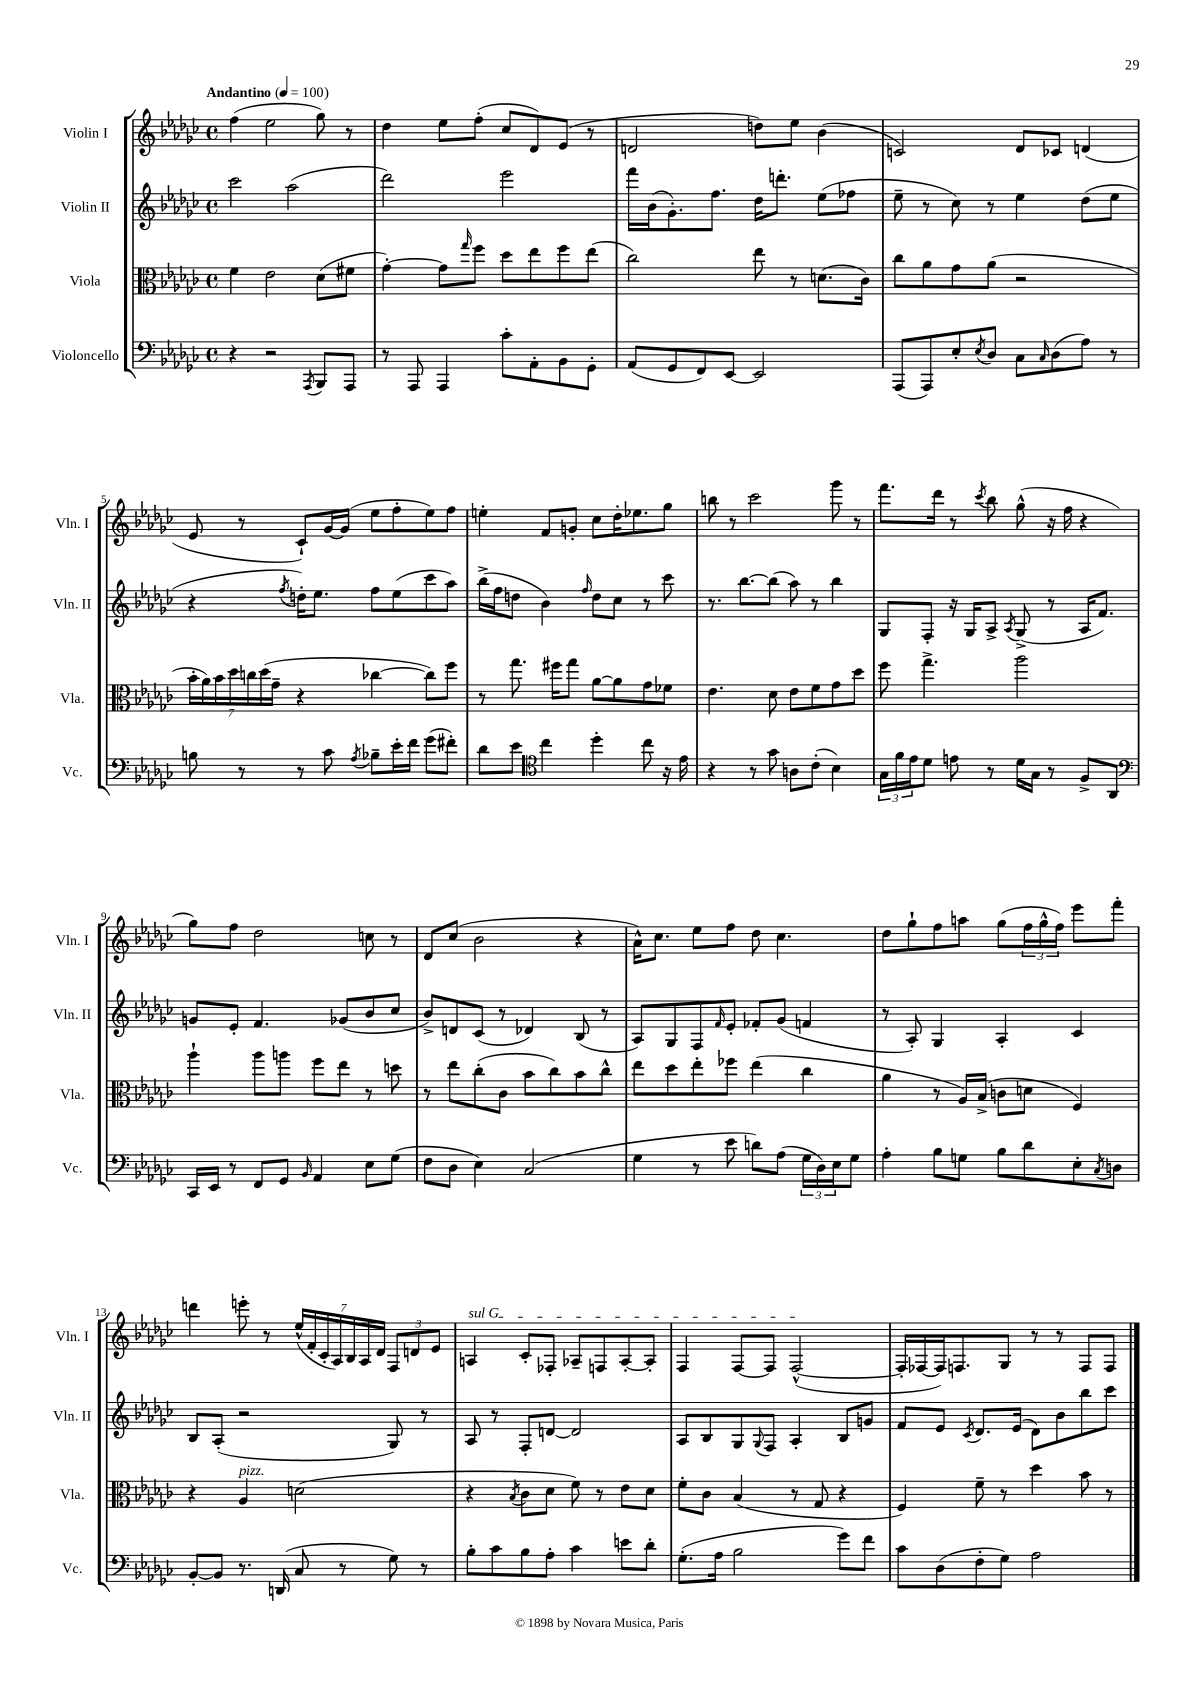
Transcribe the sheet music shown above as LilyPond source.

<<
\new StaffGroup <<
\new Staff = "s0" \with { instrumentName = "Violin I" shortInstrumentName = "Vln. I" } {
    \clef treble \key ges \major \defaultTimeSignature \time 4/4 \tempo "Andantino" 4 = 100
    f''4( ees''2 ges''8) r8 |
    des''4 ees''8 f''8-.( ces''8 des'8) ees'8( r8 |
    d'2 d''8) ees''8 bes'4( |
    c'2) des'8 ces'8 d'4( |
    ees'8 r8 ces'8-!) ges'16~ ges'16( ees''8 f''8-. ees''8) f''8 |
    e''4-. f'8 g'8-. ces''8 des''16-. ees''8. ges''8 |
    b''8 r8 ces'''2 ges'''8 r8 |
    f'''8. des'''16 r8 \acciaccatura { ces'''8 } bes''8 ges''8-^( r16 f''16 r4 |
    ges''8) f''8 des''2 c''8 r8 |
    des'8 ces''8( bes'2 r4 |
    aes'16-^) ces''8. ees''8 f''8 des''8 ces''4. |
    des''8 ges''8-! f''8 a''8 ges''8( \tuplet 3/2 { f''16 ges''16-^ f''16) } ees'''8 f'''8-. |
    d'''4 e'''8-. r8 \tuplet 7/4 { ees''16-^( f'16-. ces'16-. aes16) bes16 aes16 des'16 } \tuplet 3/2 { f8 d'8 ees'8 } |
    \once \override TextSpanner.bound-details.left.text = \markup { \italic "sul G" } a4\startTextSpan ces'8-. fes8-. aes8-- f8 aes8~-. aes8-. |
    f4 f8~ f8 f2~-^\stopTextSpan( |
    f16-. fes16~ fes16) f8. ges8 r8 r8 f8 f8 \bar "|." |
}
\new Staff = "s1" \with { instrumentName = "Violin II" shortInstrumentName = "Vln. II" } {
    \clef treble \key ges \major \defaultTimeSignature \time 4/4
    ces'''2 aes''2( |
    des'''2) ees'''2 |
    f'''16 bes'16( ges'8.-.) f''8. des''16 d'''8.-. ees''8( fes''8 |
    ees''8-- r8 ces''8) r8 ees''4 des''8( ees''8 |
    r4 \acciaccatura { f''8 } d''16-.) ees''8. f''8 ees''8( ces'''8 aes''8) |
    bes''16->( f''16 d''8 bes'4) \grace { f''16 } d''8 ces''8 r8 ces'''8 |
    r8. bes''8.~ bes''8( aes''8) r8 bes''4 |
    ges8 f8-. r16 ges16 aes8-> \acciaccatura { aes8 } ges8->( r8 aes16 f'8.) |
    g'8 ees'8-. f'4. ges'8( bes'8 ces''8 |
    bes'8->) d'8 ces'8( r8 des'4) bes8( r8 |
    aes8) ges8 f8 \grace { f'16 } ees'8-. fes'8-. ges'8( f'4 |
    r8 aes8-.) ges4 aes4-. ces'4 |
    bes8 aes8-.( r2 ges8) r8 |
    aes8 r8 f8-. d'8~ d'2 |
    aes8 bes8 ges8 \appoggiatura { ges8 } f8 aes4-. bes8 g'8 |
    f'8 ees'8 \acciaccatura { ces'8 } des'8. ees'16( des'8) bes'8 bes''8 ces'''8 \bar "|." |
}
\new Staff = "s2" \with { instrumentName = "Viola" shortInstrumentName = "Vla." } {
    \clef alto \key ges \major \defaultTimeSignature \time 4/4
    f'4 ees'2 des'8( fis'8 |
    ges'4~-.) ges'8 \grace { ges''16 } f''8 des''8 ees''8 f''8 ees''8( |
    ces''2) ees''8 r8 d'8.( ces'16) |
    ces''8 aes'8 ges'8 aes'8( r2 |
    \tuplet 7/4 { bes'16-. aes'16) bes'16 des''16 c''16 des''16( ges'16-- } r4 ces''4~ ces''8) f''8 |
    r8 ges''8. fis''16 ges''8 aes'8~ aes'8 ges'8 fes'8 |
    ees'4. des'8 ees'8 f'8 ges'8 des''8 |
    f''8 ges''4.-> aes''2 |
    aes''4-! aes''8 a''8 f''8 ees''8 r8 d''8 |
    r8 ees''8 ces''8-.( ces'8 bes'8 ces''8) bes'8 ces''8-^ |
    ees''8 des''8 ees''8-. fes''8 ees''4( ces''4 |
    aes'4 r8 aes16) bes16->( c'8 d'8 f4) |
    r4 aes4^\markup { \italic "pizz." } d'2( |
    r4 \acciaccatura { bes8 } ces'8 des'8 f'8) r8 ees'8 des'8 |
    f'8-. ces'8 bes4( r8 ges8 r4 |
    f4) f'8-- r8 des''4 bes'8 r8 \bar "|." |
}
\new Staff = "s3" \with { instrumentName = "Violoncello" shortInstrumentName = "Vc." } {
    \clef bass \key ges \major \defaultTimeSignature \time 4/4
    r4 r2 \acciaccatura { aes,,8 } bes,,8 aes,,8 |
    r8 aes,,8 aes,,4 ces'8-. aes,8-. bes,8 ges,8-. |
    aes,8( ges,8 f,8) ees,8~ ees,2 |
    aes,,8( aes,,8) ees8-. \acciaccatura { ees8 } des8 ces8 \grace { ces16 } des8( aes8) r8 |
    b8 r8 r8 ces'8 \acciaccatura { aes8 } bes8-- ees'16-. f'16 ges'8( fis'8-.) |
    des'8 ees'8 \clef tenor ces''4 des''4-. ces''8 r16 ees'16 |
    r4 r8 ges'8 a8 ces'8-.( bes4) |
    \tuplet 3/2 { ges16 f'16 ees'16 } des'8 e'8 r8 des'16 ges16 r8 f8-> aes,8 |
    \clef bass ces,16 ees,16 r8 f,8 ges,8 \grace { bes,16 } aes,4 ees8 ges8( |
    f8 des8 ees4) ces2( |
    ges4 r8 ees'8 d'8) aes8( \tuplet 3/2 { ges16 des16) ees16 } ges8 |
    aes4-. bes8 g8 bes8 des'8 ees8-. \acciaccatura { ces8 } d8 |
    bes,8~-. bes,8 r8. d,16( ces8 r8 ges8) r8 |
    bes8-. ces'8 bes8 aes8-. ces'4 e'8 des'8-. |
    ges8.-.( aes16 bes2 ges'8) f'8 |
    ces'8 des8( f8-. ges8) aes2 \bar "|." |
}
>>
>>
